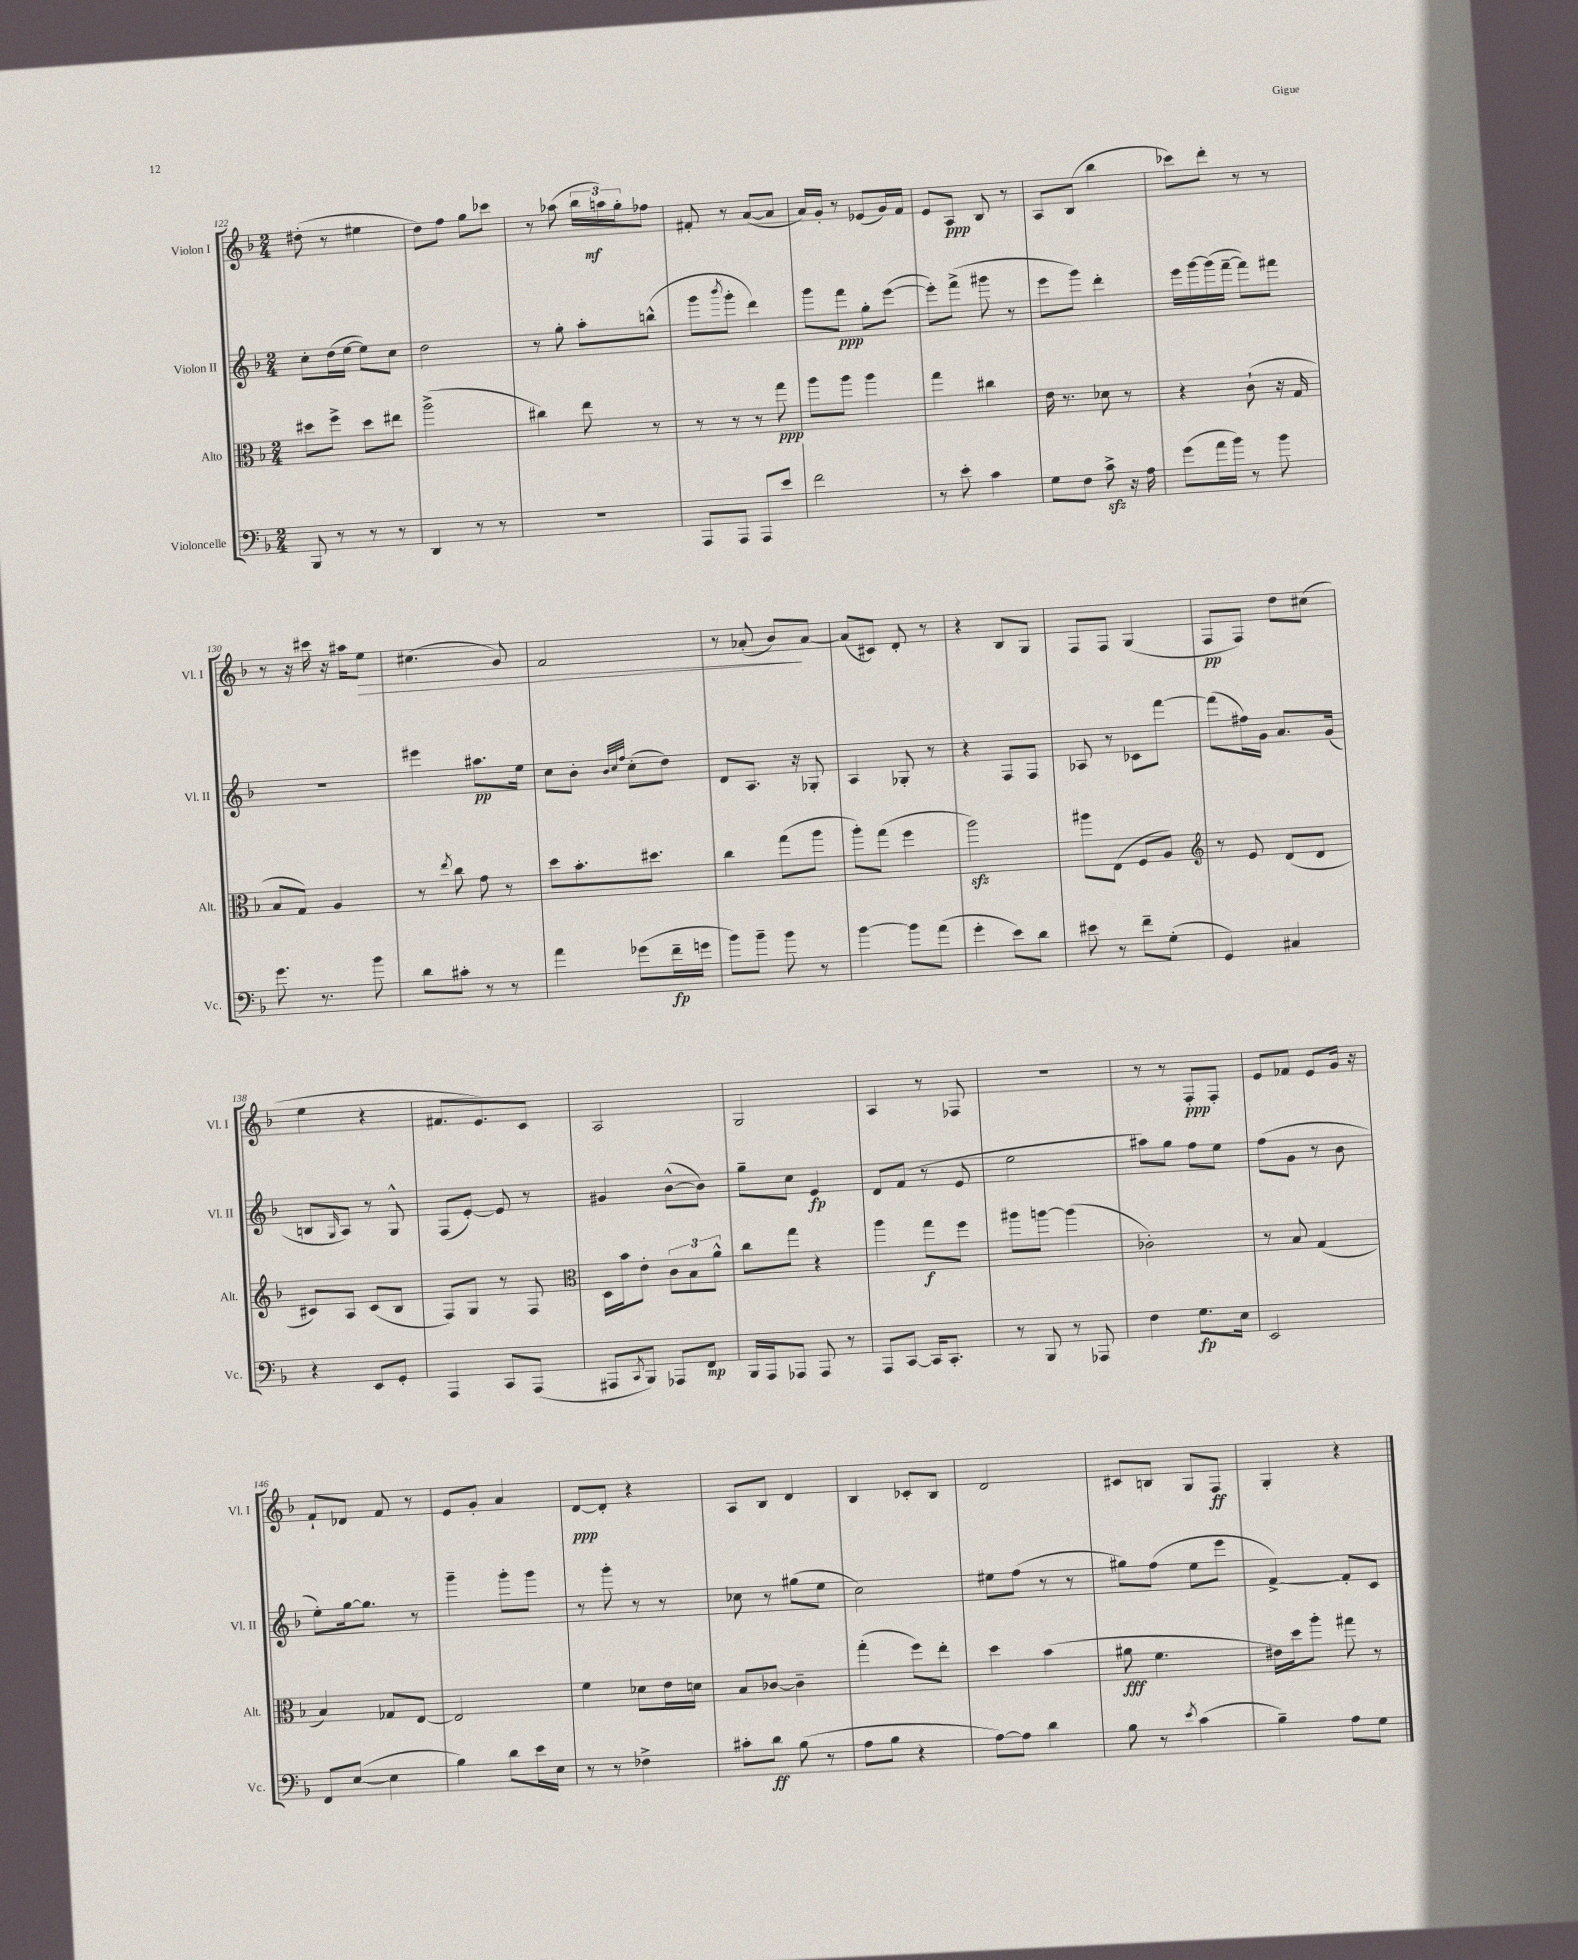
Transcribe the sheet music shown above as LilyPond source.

<<
\new StaffGroup <<
\new Staff = "s0" \with { instrumentName = "Violon I" shortInstrumentName = "Vl. I" } {
    \clef treble \key f \major \numericTimeSignature \time 2/4
    dis''8-.( r8 eis''4 |
    d''8) f''8 g''8 ces'''8 |
    r8 aes''8( \tuplet 3/2 { bes''16 a''16\mf) g''16-. } fes''8 |
    fis'8-. r8 a'8~( a'8 |
    a'16) g'16-. r8 ees'8( g'16) f'16 |
    e'8 a8\ppp bes8 r8 |
    a8 bes8( bes''4 |
    ces'''8) d'''8-. r8 r8 |
    r8 r16 cis'''16 r16 ais''16 e''8\> |
    cis''4.( g'8) |
    f'2 |
    r8 aes'8-.( bes'8\!) aes'8~ |
    aes'8( cis'8) d'8-. r8 |
    r4 bes8 g8 |
    f8 f8 g4( |
    f8\pp f8) d''8 cis''8( |
    e''4 r4 |
    fis'8. e'8.) c'8 |
    a2 |
    g2 |
    a4 r8 fes8 |
    R2 |
    r8 r8 f8-.\ppp f8-. |
    e'8 fes'8 e'8 g'16 r16 |
    f'8-! des'8 f'8 r8 |
    e'8 g'8-. a'4 |
    d'8~\ppp d'8-. r4 |
    a8 bes8 d'4 |
    bes4 ces'8-. bes8 |
    d'2 |
    cis'8 b8 g8 f8\ff |
    g4-. r4 \bar "|." |
}
\new Staff = "s1" \with { instrumentName = "Violon II" shortInstrumentName = "Vl. II" } {
    \clef treble \key f \major \numericTimeSignature \time 2/4
    c''8-. d''16( e''16~ e''8) c''8 |
    d''2 |
    r8 g''8-. a''8-. b''8-^( |
    g'''8 \acciaccatura { bes'''8 } g'''8-. d'''4) |
    g'''8 f'''8\ppp g''8-. e'''8~( |
    e'''8-.) f'''8->( gis'''8 r8 |
    e'''8 g'''8) d'''4-. |
    e'''16 g'''16~ g'''16( f'''16~-- f'''8) fis'''8 |
    R2 |
    eis'''4 ais''8.\pp e''16 |
    c''8 bes'8-. \grace { bes'32 c''32 f''32 } c''8-.( d''8) |
    d'8 a8. r16 ges8-. |
    a4 ges8-. r8 |
    r4 f8 f8 |
    aes8 r8 ces'8 f'''8~ |
    f'''8( fis''16) g'16 a'8. g'16( |
    b8 \grace { g16 } a8) r8 g8-^ |
    f8( e'8~-.) e'8 r8 |
    gis'4 bes'8~-^( bes'8) |
    g''8-- c''8 e'4\fp |
    d'8 f'8( r8 e'8 |
    e''2 |
    ais''8) g''8 f''8 e''8 |
    f''8( g'8 r8 bes'8 |
    e''8-.) g''16~ g''8. r8 |
    g'''4-- g'''8-. g'''8 |
    r8 g'''8-. r8 r8 |
    ces''8 r8 gis''8( e''8 |
    c''2) |
    eis''8 f''8( r8 r8 |
    gis''8) f''8( e''8 e'''8 |
    f'4~->) f'8-. c'8 \bar "|." |
}
\new Staff = "s2" \with { instrumentName = "Alto" shortInstrumentName = "Alt." } {
    \clef alto \key f \major \numericTimeSignature \time 2/4
    dis''8 f''8-> dis''8 eis''8 |
    a''2->( |
    cis''4) e''8 r8 |
    r8 r8 r8 g''8\ppp |
    a''8 a''8 a''4 |
    g''4 cis''4 |
    e'16 r8. des'8 r8 |
    r4 c'8-!( r16 g16 |
    bes8 g8) a4 |
    r8 \acciaccatura { e''8 } c''8 g'8 r8 |
    d''8 bes'8.-. dis''8. |
    c''4 g''8( a''8 |
    a''8-.) g''8( f''4 |
    a''2\sfz) |
    ais''8 e8( f8 a8) |
    \clef treble r8 e'8 d'8( d'8 |
    cis'8) a8 cis'8( bes8 |
    f8) g8 r8 f8 |
    \clef alto d16 bes'16 e'8-. \tuplet 3/2 { c'8 bes8 a'8-^ } |
    c''8 g''8 r4 |
    a''4 g''8\f f''8 |
    ais''8 a''8~ a''4( |
    ces'2-.) |
    r8 bes8 g4( |
    bes4) ges8 e8~ |
    e2 |
    f'4 des'8 e'16 d'16 |
    bes8 ces'8~ ces'4-- |
    g''4-.( f''8) e''8-. |
    d''4 bes'4( |
    ais'8\fff f'4. |
    eis'16) d''16 a''8-. gis''8 r8 \bar "|." |
}
\new Staff = "s3" \with { instrumentName = "Violoncelle" shortInstrumentName = "Vc." } {
    \clef bass \key f \major \numericTimeSignature \time 2/4
    bes,,8 r8 r8 r8 |
    d,4 r8 r8 |
    R2 |
    a,,8 a,,8 a,,8 e'8 |
    f'2 |
    r8 e'8-. c'4 |
    g8 f8 c'8->\sfz r16 a16 |
    g'8( a'16 bes'16) r8 bes'8 |
    g'8. r8. bes'8 |
    d'8 cis'8-. r8 r8 |
    a'4 ges'8( f'16--\fp g'16 |
    bes'8) bes'8-- bes'8 r8 |
    bes'4~ bes'8 a'8( |
    g'4-. e'8) d'8 |
    eis'8 r8 f'8-- g8-.( |
    g,4) cis4 |
    r4 e,8 g,8-. |
    a,,4 c,8 a,,8( |
    ais,,8 \acciaccatura { c,8 } bes,,8) aes,,8 f,8\mp |
    bes,,16 a,,16 aes,,8 aes,,8 r8 |
    a,,8 c,8~ c,16 c,8.-. |
    r8 bes,,8 r8 aes,,8 |
    f4 g8.\fp e16 |
    e,2 |
    f,8 e8~( e4 |
    bes4) d'8 e'16 e16 |
    r8 r8 fes4-> |
    cis'8-. d'8\ff bes8( r8 |
    a8 bes8 r4 |
    a8~) a8 d'4 |
    bes8 r8 \acciaccatura { e'8 } c'4( |
    bes4--) a8 g8 \bar "|." |
}
>>
>>
\layout { \context { \Score currentBarNumber = #122 } }
